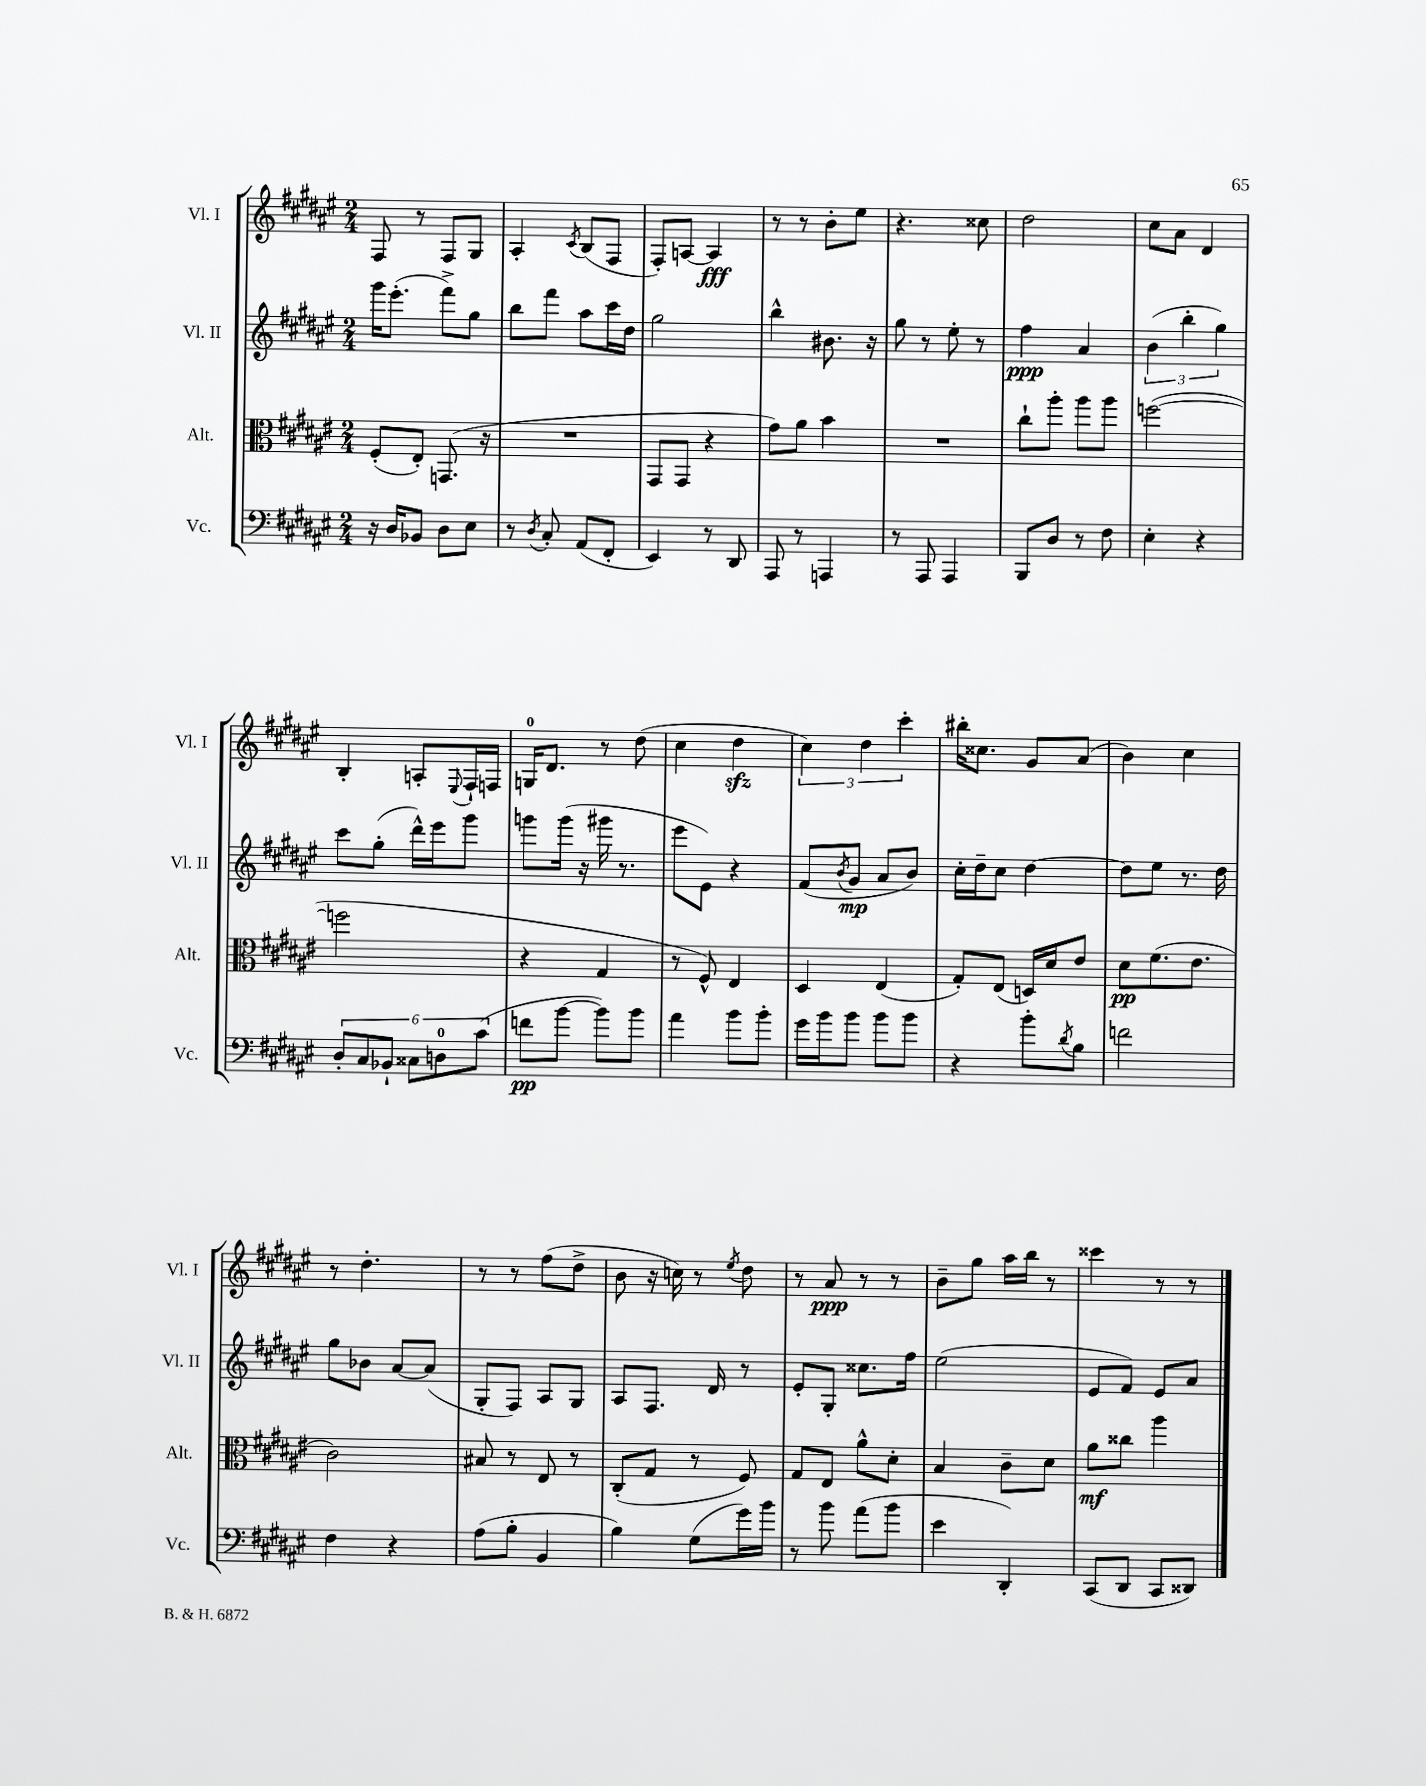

**kern	**kern	**kern	**kern
*staff4	*staff3	*staff2	*staff1
*clefF4	*clefC3	*clefG2	*clefG2
*k[f#c#g#d#a#e#]	*k[f#c#g#d#a#e#]	*k[f#c#g#d#a#e#]	*k[f#c#g#d#a#e#]
*M2/4	*M2/4	*M2/4	*M2/4
16r	(8F#'/L	16ggg#\LK	8F#/
16D#/LK	.	(8.eee#'\J	.
8BB-/J	8E#'/J)	.	8r
8D#\L	(8.GG/	8fff#^\L)	8F#/L
8E#\J	.	8gg#\J	8G#/J
.	16r	.	.
=	=	=	=
8r	2r	8bb\L	4A#'/
8qD#/	.	.	.
8C#'/	.	8fff#\J	.
.	.	.	8qc#/
(8AA#/L	.	8aa#\L	(8B/L
8FF#'/J	.	16ccc#\L	8F#/J
.	.	16dd#\JJ	.
=	=	=	=
4EE#/)	8GG#/L	2gg#\	8F#'/L)
.	8GG#/J	.	[8A/J
8r	4r	.	4A/]
8DD#/	.	.	.
=	=	=	=
8AAA#/	8g#\L)	4bb^^\	8r
8r	8a#\J	.	8r
4AAA/	4b\	8.b#\	8b'\L
.	.	.	8ee#\J
.	.	16r	.
=	=	=	=
8r	2r	8gg#\	4.r
8AAA#/	.	8r	.
4AAA#/	.	8ee#'\	.
.	.	8r	8cc##\
=	=	=	=
8BBB/L	8cc#`\L	4ff#\	2dd#\
8D#/J	8aa#'\J	.	.
8r	8aa#\L	4a#/	.
8F#\	8aa#\J	.	.
=	=	=	=
4E#'\	([2ff\	(6b\	8cc#\L
.	.	.	8a#\J
.	.	6bb'\	.
4r	.	.	4d#/
.	.	6gg#\)	.
=	=	=	=
12D#'/L	2ff\]	8ccc#\L	4B'/
12C#/	.	.	.
.	.	(8gg#'\J	.
12BB-`/J	.	.	.
12C##\L	.	16ddd#^^\LL)	8A'/L
.	.	16eee#\J	.
12D\	.	.	.
.	.	.	8qqE#/
.	.	8ggg#\J	16F#`/L
(12c#\J	.	.	.
.	.	.	16F/JJ
=	=	=	=
8f\L	4r	8ggg\L	16G/LK
.	.	.	8.d#/J
[8b\J	.	(16ggg\Jk	.
.	.	16r	.
8b\]L)	4G#/	16ggg#\	8r
.	.	8.r	.
8b\J	.	.	(8dd#\
=	=	=	=
4a#\	8r	8eee#\L	4cc#\
.	8F#^^/)	8e#\J)	.
8b\L	4E#/	4r	4dd#\
8b'\J	.	.	.
=	=	=	=
16g#\LL	4D#/	(8f#/L	6cc#\)
16b\J	.	.	.
.	.	8qb/	.
8b\J	.	8g#/J	.
.	.	.	6dd#\
8b\L	(4E#/	8a#/L	.
.	.	.	6ccc#'\
8b\J	.	8b/J)	.
=	=	=	=
4r	8G#'/L)	16cc#'\LL	16bb#'\LK
.	.	16dd#~\J	8.cc##\J
.	(8E#/J	8cc#\J	.
8b'\L	16D/LL)	[4dd#\	8g#/L
.	16d#/J	.	.
8qd#/	.	.	.
8B\J	8e#/J	.	(8a#/J
=	=	=	=
2f\	8d#\L	8dd#\]L	4b\)
.	(8.f#\	8ee#\J	.
.	.	8.r	4cc#\
.	8.e#\J	.	.
.	.	16dd#\	.
=	=	=	=
4F#\	2c#\)	8gg#\L	8r
.	.	8b-\J	4.dd#'\
4r	.	[8a#/L	.
.	.	(8a#/]J	.
=	=	=	=
(8A#\L	8B#/	8G#'/L	8r
8B'\J	8r	8F#/J)	8r
4BB/	8E#/	8A#/L	(8ff#\L
.	8r	8G#/J	8dd#^\J
=	=	=	=
4B\)	(8C#'/L	8A#/L	8b\
.	8G#/J	8.F#/J	16r
.	.	.	16cc\)
(8G#\L	8r	.	8r
.	.	16d#/	.
.	.	.	8qee#/
16g#\L)	8F#/)	8r	8dd#\
16b\JJ	.	.	.
=	=	=	=
8r	8G#/L	8e#'/L	8r
8b\	8E#/J	8G#'/J	8a#/
(8a#\L	8a#^^\L	8.cc##\L	8r
8b\J	8d#'\J	.	8r
.	.	16ff#\Jk	.
=	=	=	=
4e#\	4B/	(2ee#\	8b~\L
.	.	.	8gg#\J
4DD#'/)	8c#~\L	.	16aa#\LL
.	.	.	16bb\JJ
.	8d#\J	.	8r
=	=	=	=
(8CC#/L	8a#\L	8e#/L	4ccc##\
8DD#/J	8cc##\J	8f#/J)	.
8CC#/L	4aa#\	8e#/L	8r
8DD##/J)	.	8a#/J	8r
==	==	==	==
*-	*-	*-	*-
